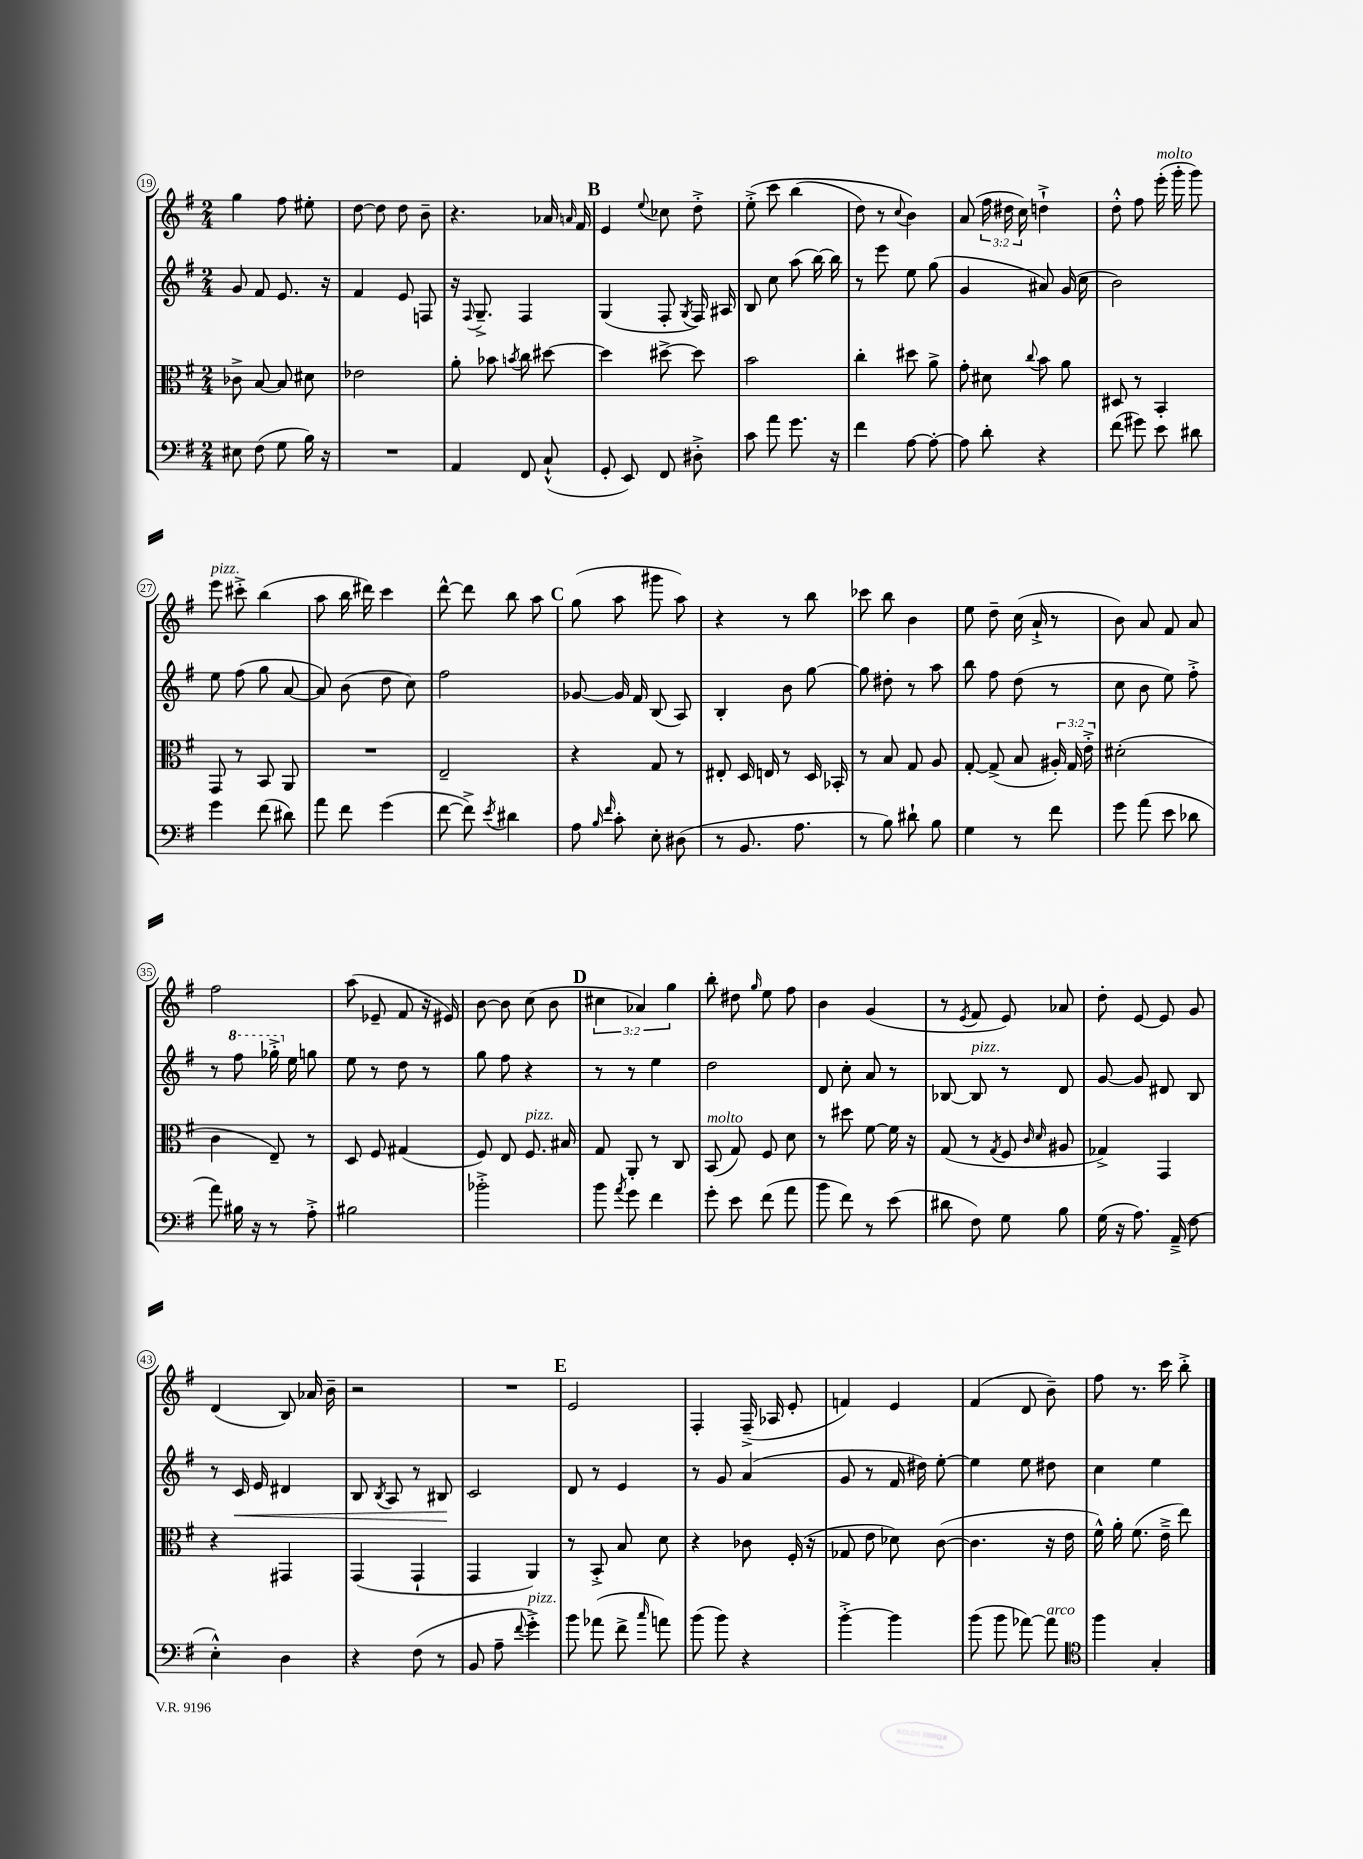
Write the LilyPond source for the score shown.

<<
\new StaffGroup <<
\new Staff = "s0" {
    \clef treble \key g \major \numericTimeSignature \time 2/4 \override Staff.TupletNumber.text = #tuplet-number::calc-fraction-text
    \autoBeamOff g''4 fis''8 eis''8-. |
    d''8~ d''8 d''8 b'8-- |
    r4. aes'16 \grace { a'16 } fis'16 |
    \mark \markup { \bold "B" } e'4 \appoggiatura { e''8 } ces''8 d''8-.-> |
    e''8-.->\( c'''8 b''4( |
    d''8) r8 \appoggiatura { c''8 } b'4\) |
    a'8( \tuplet 3/2 { fis''16 dis''16 c''16) } d''4-!-> |
    d''8-.-^ fis''8 e'''16-.^\markup { \italic "molto" }( g'''16-. g'''8) |
    e'''8^\markup { \italic "pizz." } cis'''8-.-> b''4( |
    a''8 b''16 dis'''16) c'''4 |
    d'''8~-^ d'''8 b''8 a''8 |
    \mark \markup { \bold "C" } g''8( a''8 gis'''8 a''8) |
    r4 r8 b''8 |
    ces'''8 b''8 b'4 |
    e''8 d''8-- c''16( a'16-!-> r8 |
    b'8) a'8 fis'8 a'8 |
    fis''2 |
    a''8( ees'8-- fis'8 r16 eis'16) |
    b'8~ b'8 c''8( b'8 |
    \mark \markup { \bold "D" } \tuplet 3/2 { cis''4 aes'4) g''4 } |
    b''8-. dis''8 \grace { g''16 } e''8 fis''8 |
    b'4 g'4( |
    r8 \acciaccatura { e'8 } fis'8 e'8) aes'8 |
    d''8-. e'8~ e'8 g'8 |
    d'4( b8) aes'16 b'16-- |
    r2 |
    R2 |
    \mark \markup { \bold "E" } e'2 |
    fis4-. fis16--->( aes16 e'8-. |
    f'4) e'4 |
    fis'4( d'8 b'8--) |
    fis''8 r8. c'''16 b''8-.-> \bar "|." |
}
\new Staff = "s1" {
    \clef treble \key g \major \numericTimeSignature \time 2/4
    \autoBeamOff g'8 fis'8 e'8. r16 |
    fis'4 e'8 f8 |
    r16 \appoggiatura { fis8 } g8.---> fis4 |
    \mark \markup { \bold "B" } g4( fis8-. \acciaccatura { g8 } fis16) ais16 |
    b8 c''8 a''8( b''16~) b''16 |
    r8 e'''8 e''8 g''8( |
    g'4 ais'8) g'16( c''16 |
    b'2) |
    e''8 fis''8( g''8 a'8~ |
    a'8) b'8( d''8 c''8) |
    fis''2 |
    \mark \markup { \bold "C" } ges'8~ ges'16 fis'16 b8( a8) |
    b4-. b'8 g''8~ |
    g''8 dis''8-. r8 a''8 |
    b''8 fis''8 d''8( r8 |
    c''8 b'8 e''8) fis''8-.-> |
    r8 \ottava #1 fis'''8 ges'''16-.-> \ottava #0 e''16 g''!8 |
    e''8 r8 d''8 r8 |
    g''8 fis''8 r4 |
    \mark \markup { \bold "D" } r8 r8 e''4 |
    d''2 |
    d'8 c''8-. a'8 r8 |
    bes8~ bes8^\markup { \italic "pizz." } r8 d'8 |
    g'8~ g'8 dis'8 b8 |
    r8 c'16\< e'16 dis'4 |
    b8 \acciaccatura { b8 } a8 r8 bis8\! |
    c'2 |
    \mark \markup { \bold "E" } d'8 r8 e'4 |
    r8 g'8 a'4( |
    g'8 r8 fis'16 dis''16) e''8~-. |
    e''4 e''8 dis''8 |
    c''4 e''4 \bar "|." |
}
\new Staff = "s2" {
    \clef alto \key g \major \numericTimeSignature \time 2/4 \override Staff.TupletNumber.text = #tuplet-number::calc-fraction-text
    \autoBeamOff ces'8-> b8~ b8 dis'8 |
    ees'2 |
    a'8-. bes'8 \acciaccatura { b'8 } c''8 dis''8~ |
    \mark \markup { \bold "B" } dis''4 dis''8~-> dis''8 |
    b'2 |
    c''4-. dis''8 a'8-> |
    g'8-. dis'8 \appoggiatura { c''8 } b'8 a'8 |
    dis8 r8 b,4-. |
    g,8 r8 b,8 a,8 |
    R2 |
    e2-- |
    \mark \markup { \bold "C" } r4 g8 r8 |
    eis8-. d16 e16 r8 d16 bes,16-. |
    r8 b8 g8 a8 |
    g8~-. g8->( b8 \tuplet 3/2 { ais16-.) g16 e'16-.-> } |
    dis'2-.( |
    c'4 e8--) r8 |
    d8 fis8 gis4( |
    fis8) e8 fis8.^\markup { \italic "pizz." } bis16 |
    \mark \markup { \bold "D" } g8 a,8-. r8 c8 |
    b,8^\markup { \italic "molto" }( g8) fis8 d'8 |
    r8 dis''8 fis'8~ fis'16 r16 |
    g8( r8 \acciaccatura { g8 } fis8 \grace { c'16 d'16 } ais8 |
    ges4->) g,4 |
    r4 gis,4 |
    g,4( g,4-! |
    g,4 a,4) |
    \mark \markup { \bold "E" } r8 b,8-.-> b8 d'8 |
    r4 ces'8 fis16-.( r16 |
    ges8 e'8 des'8) c'8~( |
    c'4. r16 e'16 |
    fis'16-^) a'16-. fis'8.( e'16---> e''8) \bar "|." |
}
\new Staff = "s3" {
    \clef bass \key g \major \numericTimeSignature \time 2/4
    \autoBeamOff eis8 fis8( g8 b16) r16 |
    R2 |
    a,4 fis,8 c8-!-^( |
    \mark \markup { \bold "B" } g,8-. e,8) fis,8 dis8-.-> |
    c'8 a'8 g'8. r16 |
    fis'4 a8~ a8~-. |
    a8 d'8-. r4 |
    fis'8( gis'8) e'8 dis'8 |
    g'4 fis'8( dis'8) |
    a'8 fis'8 g'4( |
    fis'8~ fis'8->) \acciaccatura { e'8 } dis'4 |
    \mark \markup { \bold "C" } a8 \grace { b16 fis'16 } c'8-. e8-. dis8( |
    r8 b,8. a8. |
    r8 b8) dis'8-! b8 |
    g4 r8 fis'8 |
    g'8 a'8( e'8 des'8 |
    a'8) bis16 r16 r8 a8-.-> |
    bis2 |
    bes'2-.-> |
    \mark \markup { \bold "D" } b'8 \acciaccatura { a'8 } g'8 fis'4 |
    g'8-. e'8 fis'8( a'8 |
    b'8 fis'8) r8 e'8( |
    dis'8 fis8) g8 b8 |
    g16( r16 a8.) a,16--->( fis8 |
    e4-.-^) d4 |
    r4 fis8( r8 |
    b,8 a8-- \appoggiatura { fis'8 } g'4-.->^\markup { \italic "pizz." }) |
    \mark \markup { \bold "E" } b'8 aes'8( fis'8-> \grace { c''16 } a'8) |
    b'8( b'8) r4 |
    b'4~-.-> b'4 |
    b'8( b'8 aes'8~) aes'8^\markup { \italic "arco" } |
    \clef tenor fis''4 g4-. \bar "|." |
}
>>
>>
\layout { \context { \Score currentBarNumber = #19 \override BarNumber.stencil = #(make-stencil-circler 0.1 0.3 ly:text-interface::print) } }
